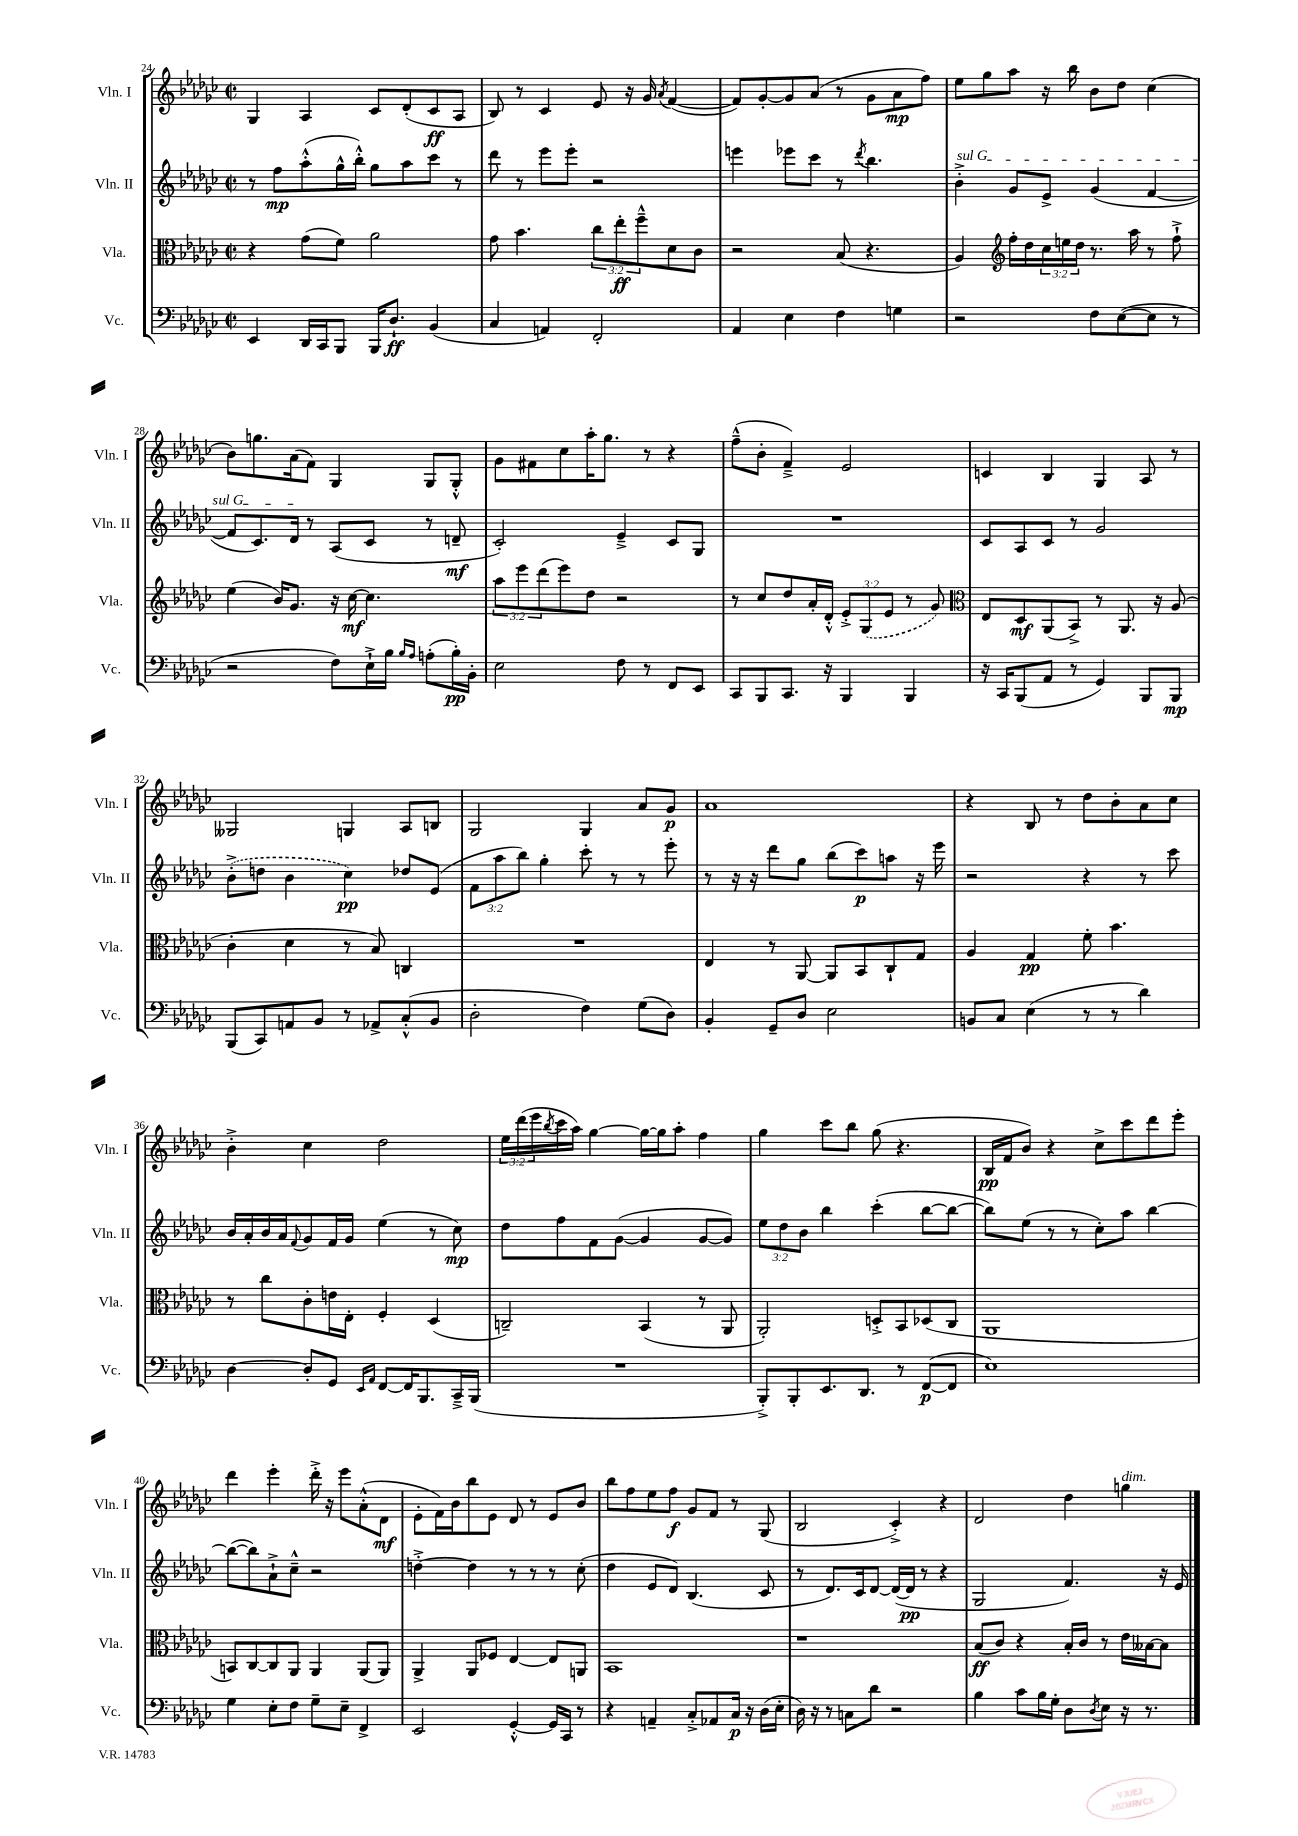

**kern	**kern	**kern	**kern
*staff4	*staff3	*staff2	*staff1
*clefF4	*clefC3	*clefG2	*clefG2
*k[b-e-a-d-g-c-]	*k[b-e-a-d-g-c-]	*k[b-e-a-d-g-c-]	*k[b-e-a-d-g-c-]
*M2/2	*M2/2	*M2/2	*M2/2
*met(c|)	*met(c|)	*met(c|)	*met(c|)
4EE-	4r	8r	4G-
.	.	8ff	.
16DD-	(8g-	(8aa-'^^	4A-
16CC-	.	.	.
8BBB-	8f)	16gg-^^	.
.	.	16bb-'^^)	.
16BBB-	2a-	8gg-	8c-
8.D-`	.	.	.
.	.	8aa-	(8d-'
(4BB-	.	8ccc-	8c-
.	.	8r	8A-
=	=	=	=
4C-	8g-	8ddd-	8B-)
.	4.b-	8r	8r
4AA)	.	8eee-	4c-
.	.	8eee-'	.
2FF'	12cc-	2r	8e-
.	12ee-'	.	.
.	.	.	16r
.	12ff~^^	.	.
.	.	.	16g-
.	.	.	8qa-
.	8d-	.	([4f
.	8c-	.	.
=	=	=	=
4AA-	2r	4eee	8f])
.	.	.	[8g-'
4E-	.	8eee-	8g-]
.	.	8ccc-	(8a-
4F	(8B-	8r	8r
.	.	8qddd-	.
.	4.r	4.bb-	8g-
4G	.	.	8a-
.	.	.	8ff)
=	=	=	=
2r	4A-)	4b-'^	8ee-
.	.	.	8gg-
*	*clefG2	*	*
.	16ff'	8g-	8aa-
.	16dd-	.	.
.	24cc-	8e-^	16r
.	24ee	.	.
.	.	.	16bb-
.	24dd-	.	.
8F	8.r	(4g-	8b-
([8E-	.	.	8dd-
.	16aa-	.	.
8E-]	8r	[4f	(4cc-
8r	8ff`^	.	.
=	=	=	=
2r	(4ee-	8f]	8b-)
.	.	8.c-)	8.gg
.	16b-)	.	.
.	8.g-	16d-	(16a-
.	.	8r	8f)
8F)	16r	(8A-	4G-
.	[16cc-	.	.
16E-`^	4.cc-]	8c-	.
16B-	.	.	.
16qqB-	.	.	.
16qqA-	.	.	.
(8A'	.	8r	8G-
16B-')	.	8d~	8G-'^^
16BB-'	.	.	.
=	=	=	=
2E-	12aa-	2c-')	8g-
.	12eee-	.	.
.	.	.	8f#
.	(12ddd-	.	.
.	8eee-)	.	8cc-
.	8dd-	.	16aa-'
.	.	.	8.gg-
8F	2r	4e-~^	.
8r	.	.	8r
8FF	.	8c-	4r
8EE-	.	8G-	.
=	=	=	=
8CC-	8r	1r	(8ff~^^
8BBB-	8cc-	.	8b-'
8.CC-	8dd-	.	4f~^)
.	16a-'	.	.
16r	16d-'^^	.	.
4BBB-	12e-'^	.	2e-
.	(12G-	.	.
.	12e-	.	.
4BBB-	8r	.	.
.	8g-)	.	.
=	=	=	=
*	*clefC3	*	*
16r	8E-	8c-	4c
16CC-	.	.	.
(8BBB-	8D-	8A-	.
8AA-	(8AA-	8c-	4B-
8r	8BB-^)	8r	.
4GG-)	8r	2g-	4G-
.	8.AA-	.	.
8BBB-	.	.	8A-
.	16r	.	.
8BBB-	(8A-	.	8r
=	=	=	=
(8BBB-	4c-'	(8b-'^	2G--
8CC-)	.	8dd	.
8AA	4d-	4b-	.
8BB-	.	.	.
8r	8r	4cc-)	4G
8AA-^	8B-)	.	.
(8C-'^^	4C	8dd-	8A-
8BB-	.	(8e-	8B
=	=	=	=
2D-'	1r	12f	2G-
.	.	12aa-	.
.	.	12bb-)	.
.	.	4gg-'	.
4F)	.	8ccc-'	4G-
.	.	8r	.
(8G-	.	8r	8a-
8D-)	.	8eee-'	8g-
=	=	=	=
4BB-'	4E-	8r	1a-
.	.	16r	.
.	.	16r	.
8GG-~	8r	8ddd-	.
8D-	[8AA-	8gg-	.
2E-	8AA-]	(8bb-	.
.	8BB-	8ccc-)	.
.	8C-`	8aa	.
.	8G-	16r	.
.	.	16eee-	.
=	=	=	=
8BB	4A-	2r	4r
8C-	.	.	.
(4E-	4G-	.	8B-
.	.	.	8r
8r	8f'	4r	8dd-
8r	4.b-	.	8b-'
4d-)	.	8r	8a-
.	.	8ccc-	8cc-
=	=	=	=
[4D-	8r	16b-	4b-'^
.	.	16a-'	.
.	8cc-	16b-	.
.	.	16a-	.
.	.	8qqf	.
8D-']	8c-'	8g-	4cc-
8GG-	16e	16f	.
.	16E-'	16g-	.
16qqEE-	.	.	.
16qqAA-	.	.	.
[8FF	4F'	(4ee-	2dd-
16FF]	.	.	.
8.BBB-	.	.	.
.	(4D-	8r	.
16CC-~^	.	8cc-)	.
(16BBB-	.	.	.
=	=	=	=
1r	2C~)	8dd-	24ee-
.	.	.	(24ddd-
.	.	.	24eee-
.	.	.	8qbb-
.	.	8ff	16ccc-
.	.	.	16aa-)
.	.	8f	[4gg-
.	.	([8g-	.
.	(4BB-	4g-]	16gg-_
.	.	.	16gg-]
.	.	.	8aa-'
.	8r	[8g-	4ff
.	8AA-	8g-])	.
=	=	=	=
8BBB-'^)	2AA-')	12ee-	4gg-
.	.	12dd-	.
8BBB-'	.	.	.
.	.	12b-	.
8.EE-	.	4bb-	8ccc-
.	.	.	8bb-
8.DD-	.	.	.
.	8D'^	(4ccc-'	(8gg-
8r	8BB-	.	4.r
([8FF	(8D-	[8bb-	.
8FF]	8C-	8bb-_	.
=	=	=	=
1E-)	1AA-	8bb-])	16B-
.	.	.	16f
.	.	(8ee-	8b-)
.	.	8r	4r
.	.	8r	.
.	.	8cc-')	8cc-^
.	.	8aa-	8ccc-
.	.	[4bb-	8ddd-
.	.	.	8eee-'
=	=	=	=
4G-	8BB)	(8bb-_	4ddd-
.	[8C-	8bb-])	.
8E-'	8C-]	8a-`^	4eee-'
8F	8AA-	8cc-~^^	.
8G-~	4AA-	2r	16ddd-'^
.	.	.	16r
8E-~	.	.	8eee-
4FF^	(8AA-	.	(8a-'^^
.	8AA-)	.	8d-
=	=	=	=
2EE-	4AA-^	[4dd'^	8e-'
.	.	.	16f)
.	.	.	16b-
.	8AA-	4dd]	8bb-
.	8F-	.	8e-
[4GG-'^^	[4E-	8r	8d-
.	.	8r	8r
16GG-]	8E-]	8r	8e-
16CC-	.	.	.
8r	8AA	(8cc-'	8b-
=	=	=	=
4r	1BB-	4dd-	8bb-
.	.	.	8ff
4AA~	.	8e-	8ee-
.	.	8d-)	8ff
8C-'^	.	(4.B-	8g-
8AA-	.	.	8f
16C-	.	.	8r
16r	.	.	.
(16D-	.	8c-	(8G-
16E-'	.	.	.
=	=	=	=
16D-)	1r	8r	2B-
16r	.	.	.
8r	.	8.d-)	.
8C	.	.	.
.	.	16c-	.
8d-	.	[8d-	.
2r	.	(16d-_	4c-'^)
.	.	16d-]	.
.	.	8r	.
.	.	4r	4r
=	=	=	=
4B-	(8B-	2G-	2d-
.	8c-)	.	.
8c-	4r	.	.
16B-	.	.	.
16G-'	.	.	.
8D-	16B-'	4.f)	4dd-
.	16c-	.	.
8qD-	.	.	.
8E-	8r	.	.
16r	16e-	.	4gg
8.r	[16B--	.	.
.	8B--]	16r	.
.	.	16e-	.
==	==	==	==
*-	*-	*-	*-
